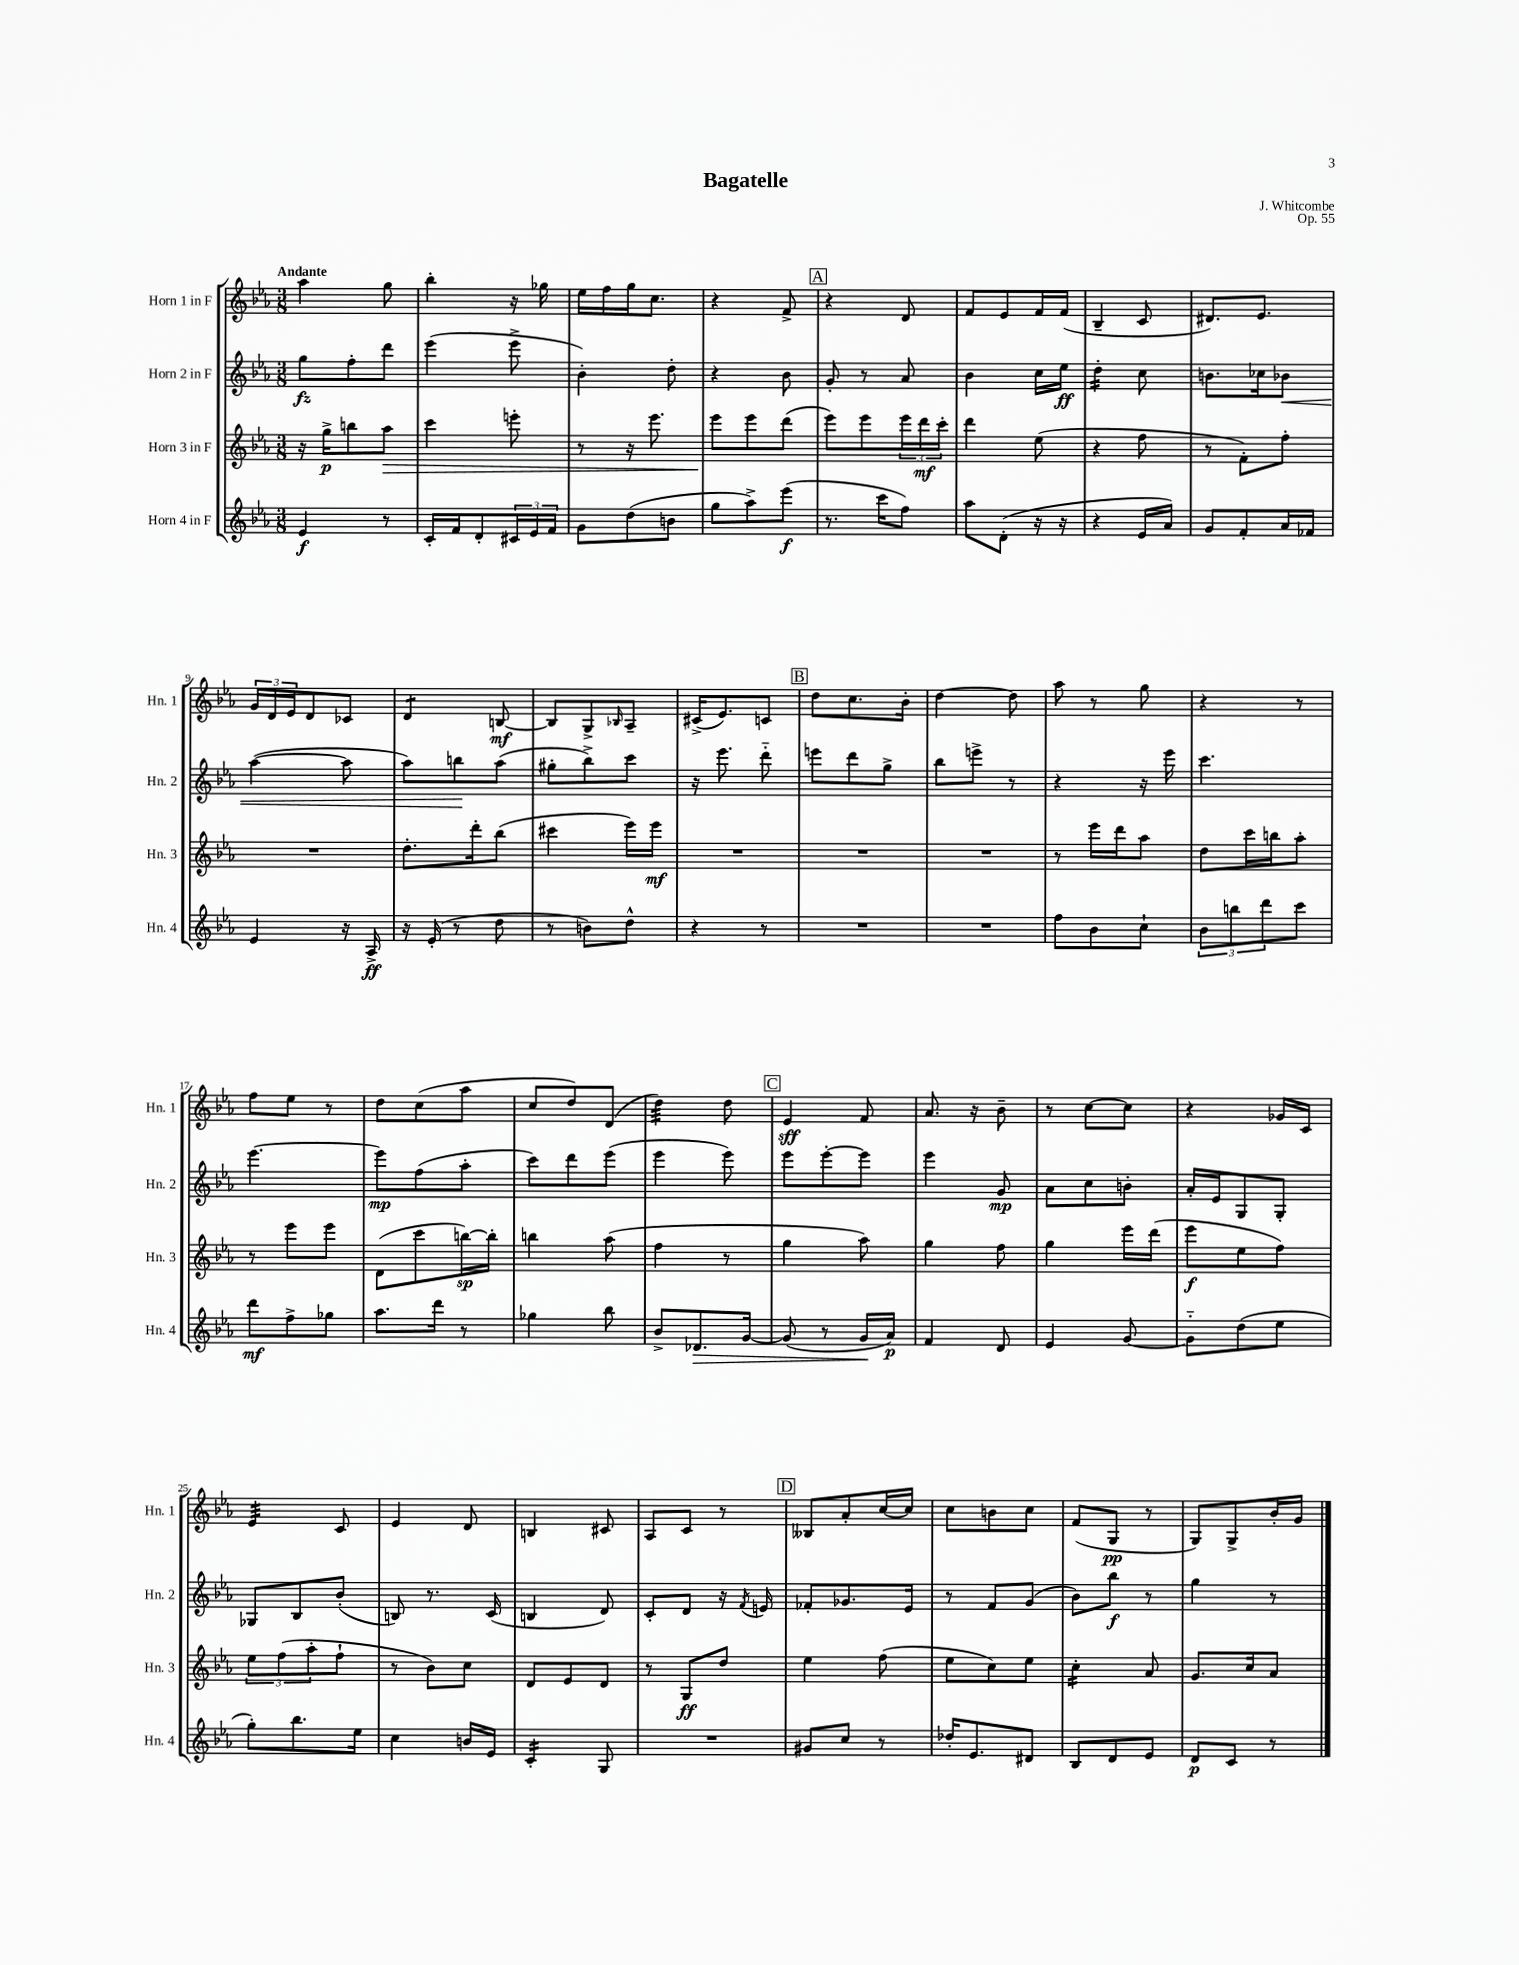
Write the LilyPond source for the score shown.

\header { title = "Bagatelle" composer = "J. Whitcombe" opus = "Op. 55" }
<<
\new StaffGroup <<
\new Staff = "s0" \with { instrumentName = "Horn 1 in F" shortInstrumentName = "Hn. 1" } {
    \clef treble \key ees \major \numericTimeSignature \time 3/8 \tempo "Andante"
    aes''4 g''8 |
    bes''4-. r16 ges''16 |
    ees''16 f''16 g''16 c''8. |
    r4 f'8-> |
    \mark \markup { \box "A" } r4 d'8 |
    f'8 ees'8 f'16 f'16( |
    bes4-- c'8 |
    dis'8.) ees'8. |
    \tuplet 3/2 { g'16 d'16 ees'16 } d'8 ces'8 |
    d'4:8 b8~\mf |
    b8 g8-> \grace { bes16 } aes8-- |
    cis'16->( ees'8.) c'8 |
    \mark \markup { \box "B" } d''8 c''8. bes'16-. |
    d''4~ d''8 |
    aes''8 r8 g''8 |
    r4 r8 |
    f''8 ees''8 r8 |
    d''8 c''8( aes''8 |
    c''8 d''8) d'8( |
    d''4:32) d''8 |
    \mark \markup { \box "C" } ees'4\sff f'8 |
    aes'8. r16 bes'8-- |
    r8 c''8~ c''8 |
    r4 ges'16 c'16 |
    ees'4:32 c'8 |
    ees'4 d'8 |
    b4 cis'8 |
    aes8 c'8 r8 |
    \mark \markup { \box "D" } beses8 aes'8-. c''16~ c''16 |
    c''8 b'8 c''8 |
    f'8( g8\pp r8 |
    g8) g8-> bes'16-. g'16 \bar "|." |
}
\new Staff = "s1" \with { instrumentName = "Horn 2 in F" shortInstrumentName = "Hn. 2" } {
    \clef treble \key ees \major \numericTimeSignature \time 3/8
    g''8\fz f''8-. d'''8 |
    ees'''4( ees'''8-> |
    bes'4-.) d''8-. |
    r4 bes'8 |
    \mark \markup { \box "A" } g'8-. r8 aes'8 |
    bes'4 c''16 ees''16\ff |
    d''4:16-. c''8 |
    b'8. ces''16 bes'8\< |
    aes''4~( aes''8 |
    aes''8) b''8\! aes''8( |
    gis''8-. bes''8->) c'''8 |
    r16 ees'''8. d'''8-_ |
    \mark \markup { \box "B" } e'''8 d'''8 g''8-> |
    bes''8 e'''8-> r8 |
    r4 r16 ees'''16 |
    c'''4. |
    ees'''4.~ |
    ees'''8\mp f''8( aes''8-. |
    c'''8) d'''8 ees'''8( |
    ees'''4 ees'''8) |
    \mark \markup { \box "C" } ees'''8 ees'''8~-. ees'''8 |
    ees'''4 g'8\mp |
    aes'8 c''8 b'8-. |
    aes'16-. ees'16 g8 g8-. |
    ges8 bes8 bes'8-.( |
    b8) r8. c'16( |
    b4 d'8) |
    c'8-. d'8 r16 \acciaccatura { f'8 } e'16 |
    \mark \markup { \box "D" } fes'8-. ges'8. ees'16 |
    r8 f'8 g'8( |
    bes'8) bes''8\f r8 |
    g''4 r8 \bar "|." |
}
\new Staff = "s2" \with { instrumentName = "Horn 3 in F" shortInstrumentName = "Hn. 3" } {
    \clef treble \key ees \major \numericTimeSignature \time 3/8
    r16 g''16->\p b''8 aes''8\> |
    c'''4 e'''8-. |
    r8 r16 ees'''8. |
    ees'''8\! ees'''8 d'''8( |
    \mark \markup { \box "A" } ees'''8) ees'''8 \tuplet 3/2 { ees'''16 d'''16\mf c'''16-. } |
    d'''4 ees''8( |
    r4 f''8 |
    r8 f'8-.) f''8-. |
    R4. |
    d''8.-. d'''16-. bes''8( |
    cis'''4 ees'''16) ees'''16\mf |
    R4. |
    \mark \markup { \box "B" } R4. |
    R4. |
    r8 ees'''16 d'''16 aes''8 |
    d''8 c'''16 b''16 aes''8-. |
    r8 ees'''8 ees'''8 |
    d'8( c'''8 b''16~\sp) b''16-. |
    b''4 aes''8( |
    f''4 r8 |
    \mark \markup { \box "C" } g''4 aes''8) |
    g''4 f''8 |
    g''4 ees'''16 d'''16( |
    ees'''8\f ees''8 f''8) |
    \tuplet 3/2 { ees''8 f''8( aes''8-. } f''8-! |
    r8 bes'8) c''8 |
    d'8 ees'8 d'8 |
    r8 g8\ff d''8 |
    \mark \markup { \box "D" } ees''4 f''8( |
    ees''8 c''8) ees''8 |
    c''4:16-. aes'8 |
    g'8. c''16 aes'8 \bar "|." |
}
\new Staff = "s3" \with { instrumentName = "Horn 4 in F" shortInstrumentName = "Hn. 4" } {
    \clef treble \key ees \major \numericTimeSignature \time 3/8
    ees'4\f r8 |
    c'16-. f'16 d'8-. \tuplet 3/2 { cis'16 ees'16 f'16 } |
    g'8 d''8( b'8 |
    g''8 aes''8->) ees'''8\f( |
    \mark \markup { \box "A" } r8. c'''16 f''8) |
    aes''8 d'8-.( r16 r16 |
    r4 ees'16 aes'16) |
    g'8 f'8-. aes'16 fes'16 |
    ees'4 r16 aes16->\ff |
    r16 ees'16-.( r8 d''8 |
    r8 b'8) d''8-^ |
    r4 r8 |
    \mark \markup { \box "B" } R4. |
    R4. |
    f''8 bes'8 c''8-! |
    \tuplet 3/2 { bes'8 b''8 d'''8 } c'''8 |
    d'''8\mf f''8-> ges''8 |
    aes''8. d'''16 r8 |
    ges''4 bes''8 |
    bes'8-> des'8.\> g'16~ |
    \mark \markup { \box "C" } g'8( r8 g'16\! aes'16\p) |
    f'4 d'8 |
    ees'4 g'8~ |
    g'8-_ d''8( ees''8 |
    g''8-.) bes''8. ees''16 |
    c''4 b'16 ees'16 |
    c'4:16-. g8 |
    R4. |
    \mark \markup { \box "D" } gis'8 c''8 r8 |
    des''16-. ees'8. dis'8 |
    bes8 d'8 ees'8 |
    d'8\p c'8 r8 \bar "|." |
}
>>
>>
